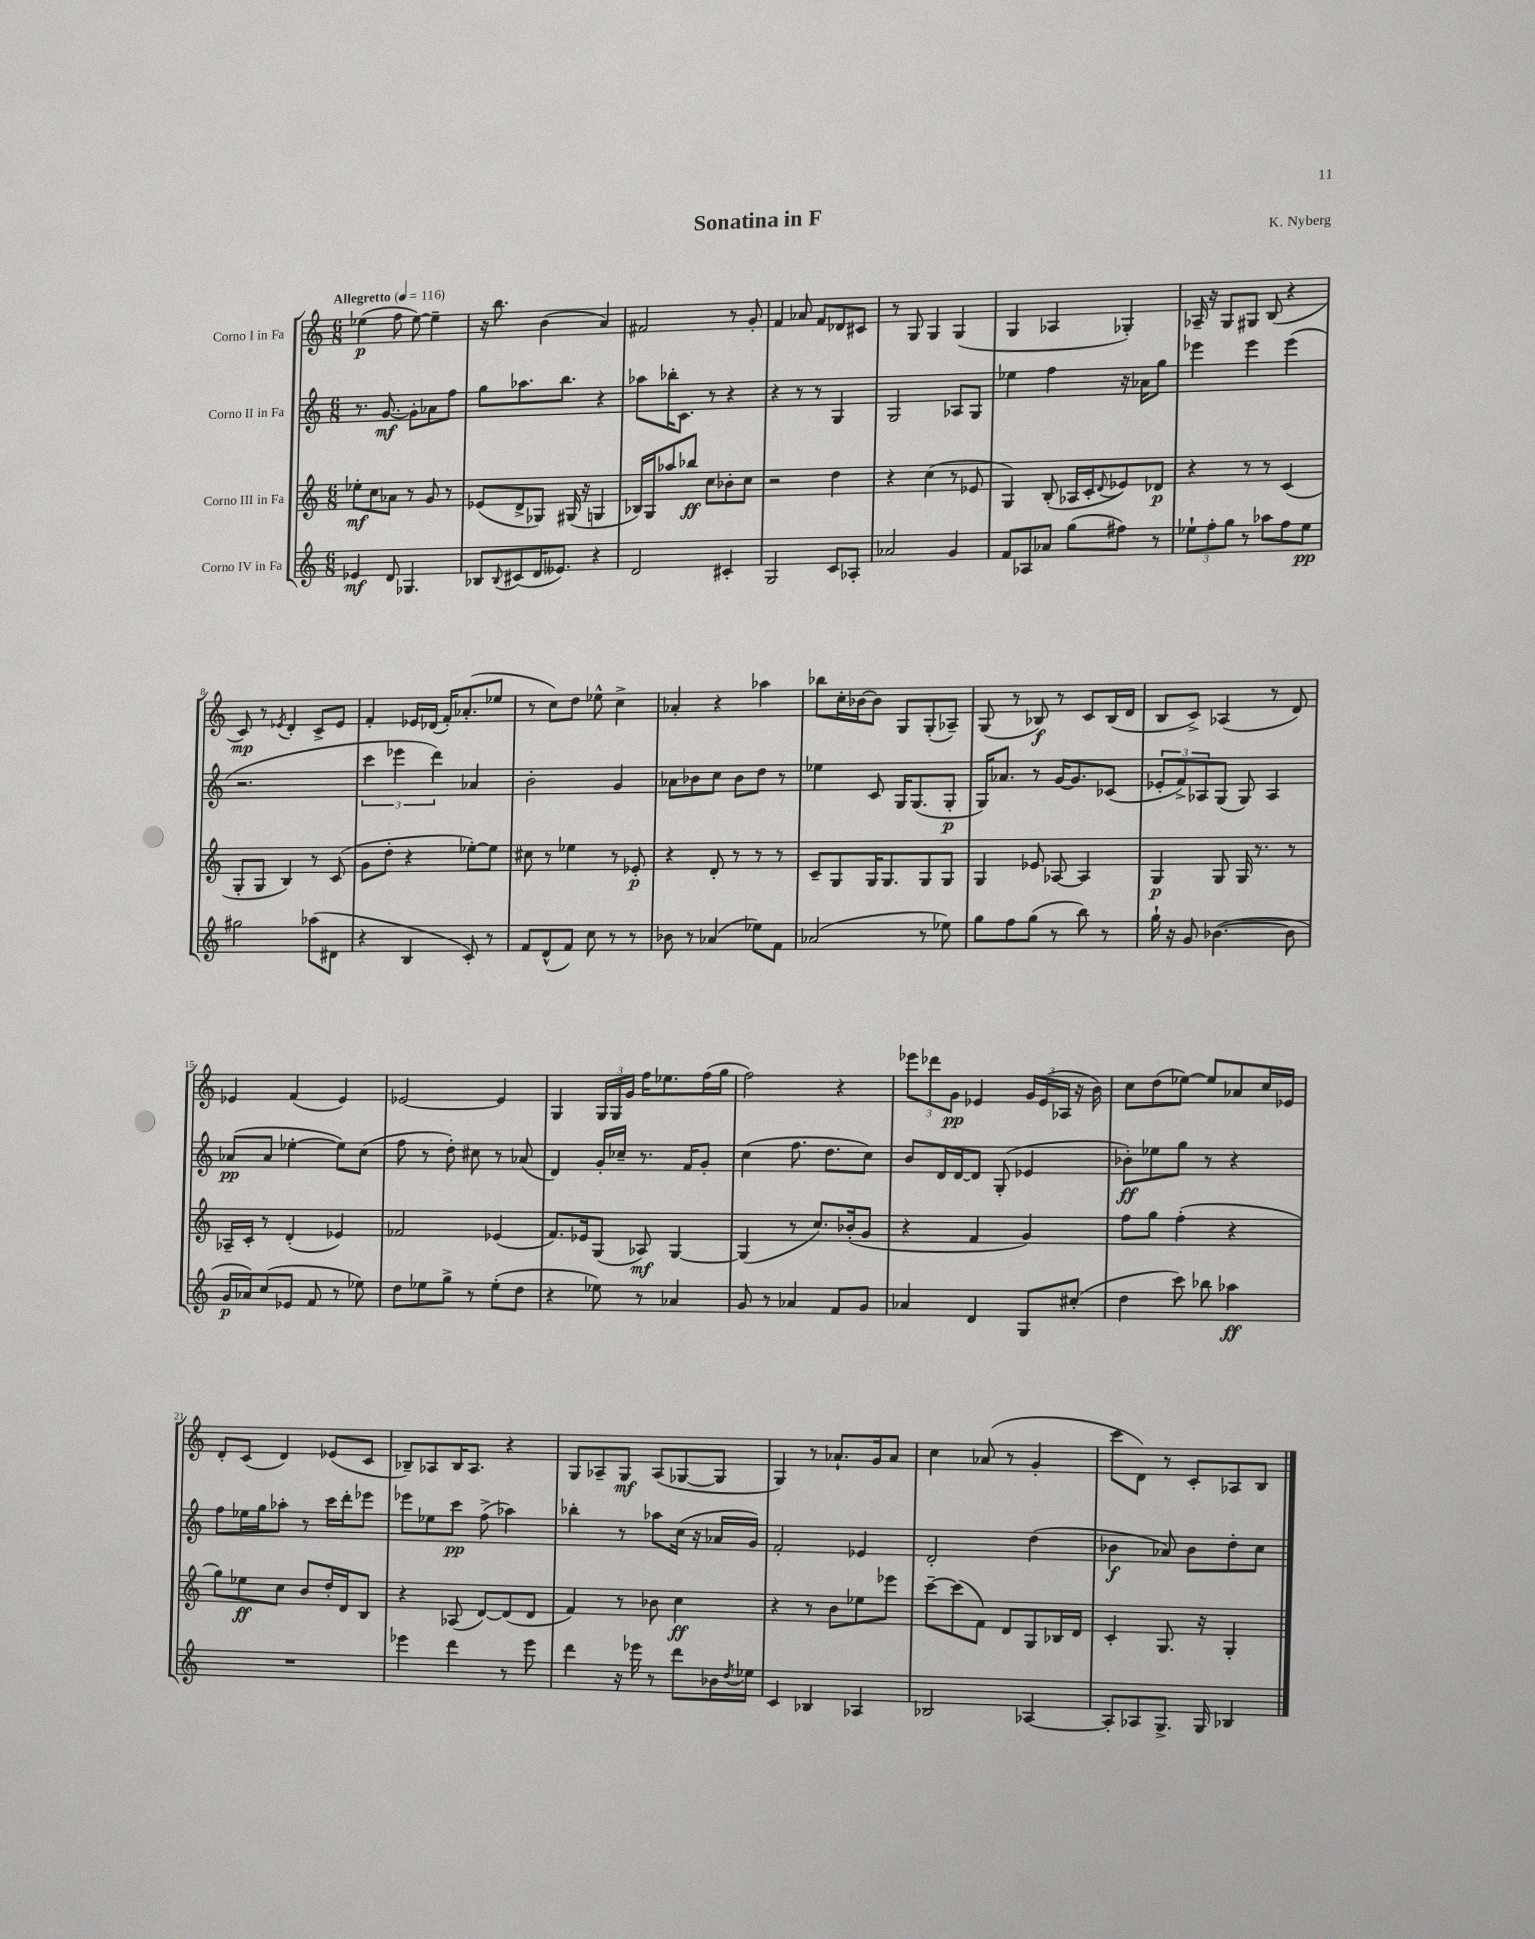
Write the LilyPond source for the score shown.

\header { title = "Sonatina in F" composer = "K. Nyberg" }
<<
\new StaffGroup <<
\new Staff = "s0" \with { instrumentName = "Corno I in Fa" } {
    \clef treble \key c \major \numericTimeSignature \time 6/8 \tempo "Allegretto" 4 = 116
    ees''4\p( f''8 ees''8~) ees''4-- |
    r16 b''8. b'4( a'4) |
    fis'2 r8 g'8-. |
    f'4 aes'8 f'8 des'8 cis'8 |
    r8 g8 g4 g4( |
    g4 aes4 ges4-.) |
    aes16-- r16 g8 gis8 b8( r4 |
    c'8\mp) r8 \acciaccatura { ees'8 } d'4-. c'8-> ees'8 |
    f'4-. ees'16 des'16( f'16-.) aes'8.-.( ees''8 |
    r8 c''8) d''8 ees''8-^ c''4-> |
    aes'4-. r4 aes''4 |
    bes''8 c''16-. bes'16~ bes'8 g8 g8-.( aes8--) |
    g8( r8 bes8\f) r8 c'8 bes16( d'16 |
    b8 c'8->) aes4( r8 d'8) |
    ees'4 f'4( ees'4) |
    ees'2~ ees'4 |
    g4 \tuplet 3/2 { g16 g16 g'16 } f''16 ees''8. f''16( g''16 |
    f''2) r4 |
    \tuplet 3/2 { ees'''8 des'''8 g'8\pp } ees'4 \tuplet 3/2 { g'16 ees'16( aes16 } r16 b'16) |
    c''8 d''8( ees''8~) ees''8 aes'8 c''16 ees'16 |
    d'8-. c'8( d'4) ees'8( c'8 |
    bes8--) aes8 bes16 aes8. r4 |
    g8 aes8-- g8\mf aes8( ges8~ ges8 |
    g4) r8 aes'8.-! g'16 aes'8 |
    c''4 aes'8( r8 g'4-. |
    c'''8 d'8) r8 c'8-. aes8 b8 \bar "|." |
}
\new Staff = "s1" \with { instrumentName = "Corno II in Fa" } {
    \clef treble \key c \major \numericTimeSignature \time 6/8
    r8. g'8.~\mf g'8-. aes'8 f''8 |
    g''8 aes''8. b''8. r4 |
    aes''8 bes''16-. c'8. r8 r4 |
    r4 r8 r8 g4 |
    g2 aes8 g8 |
    ees''4 f''4 r16 aes'16 g''8 |
    ees'''4 ees'''4 ees'''4( |
    r2. |
    \tuplet 3/2 { c'''4 ees'''4 d'''4) } aes'4 |
    b'2-. g'4 |
    aes'8 bes'8 c''8 bes'8 d''8 r8 |
    ees''4 c'8 g16 g8.( g8-.\p |
    g16) aes'8. r8 g'16~ g'8. ces'8( |
    \tuplet 3/2 { ees'8-. f'8->) aes8 } g8( g8) aes4 |
    aes'8\pp( aes'8 ees''4~-. ees''8) c''8( |
    f''8 r8 d''8-.) cis''8 r8 aes'8( |
    d'4) g'16-. ces''16-- r8. f'16 g'8-. |
    c''4( f''8. d''8. c''8) |
    b'8 d'16 d'16~ d'8 g8-.( ees'4 |
    bes'8-.\ff) ees''8 g''8 r8 r4 |
    f''8 ees''16 g''16 aes''8-. r8 c'''16 d'''16-. ees'''8 |
    ees'''8 ees''8 c'''8\pp f''8->( aes''4) |
    bes''4-. r8 aes''8 c''16( r16 aes'16 g'16) |
    f'2-. ees'4 |
    d'2-. d''4( |
    bes'4\f aes'8) bes'8 d''8-. c''8 \bar "|." |
}
\new Staff = "s2" \with { instrumentName = "Corno III in Fa" } {
    \clef treble \key c \major \numericTimeSignature \time 6/8
    ees''8-.\mf c''8 aes'8 r8 g'8 r8 |
    ees'8( d'8-> ges8) gis16( r16 g4 |
    bes16) g16 aes''8 bes''8\ff c''8 bes'8-. c''8 |
    r2 d''4 |
    r4 c''4( r8 ees'8 |
    g4) b8-.( aes16 c'16-. \appoggiatura { d'8 } ees'8) des'8\p |
    r4 r8 r8 c'4( |
    g8-. g8 b4) r8 c'8( |
    g'8 d''8-. r4 ees''8~-.) ees''8 |
    cis''8 r8 ees''4 r8 ees'8-.\p |
    r4 d'8-. r8 r8 r8 |
    c'8-- g8 g16 g8. g8 g8 |
    g4 ees'8 aes8~ aes4 |
    g4\p g8 g16 r8. r8 |
    aes16-- c'16-. r8 d'4-.( ees'4) |
    fes'2 ees'4( |
    f'8.) ees'16 g8( aes8\mf) g4~ |
    g4( r8 c''8.) bes'16-.( g'8 |
    r4 f'4 g'4) |
    f''8 g''8 f''4-.( r4 |
    g''8) ees''8\ff c''8 b'8 d''16-. d'16 b8 |
    r4 aes8( d'8~) d'8( d'8 |
    f'4) r8 bes'8 c''4\ff |
    r4 r8 b'8 ees''8 ees'''8 |
    c'''8~-- c'''8( f'8) d'8 g8 bes16 d'16 |
    c'4-. g8. r16 g4-. \bar "|." |
}
\new Staff = "s3" \with { instrumentName = "Corno IV in Fa" } {
    \clef treble \key c \major \numericTimeSignature \time 6/8
    ees'4\mf d'8 ges4. |
    bes8 \appoggiatura { bes8 } cis'8( d'16 eeses'8.) r4 |
    d'2 cis'4-. |
    g2 c'8 aes8-. |
    aes'2 g'4 |
    f'8 aes8 aes'8 g''8( fis''8) r8 |
    \tuplet 3/2 { ees''8-! f''8-. g''8 } r8 aes''8 f''8 ees''8\pp |
    gis''2 aes''8( dis'8 |
    r4 b4 c'8-.) r8 |
    f'8 d'8-^( f'8) c''8 r8 r8 |
    bes'8 r8 aes'4( ees''8) f'8 |
    aes'2( r8 ees''8) |
    g''8 f''8 g''8( r8 b''8) r8 |
    g''16-! r16 g'8 bes'4.~( bes'8 |
    g'16\p aes'16) c''8( ees'8 f'8 r8 ees''8) |
    d''8 ees''8 g''8-> r8 ees''8-.( d''8 |
    r4 ees''8) r8 aes'4 |
    g'8 r8 aes'4 f'8 g'8 |
    aes'4 d'4 g8 cis''8-.( |
    d''4 c'''8) bes''8 aes''4\ff |
    R2. |
    ees'''4 d'''4 r8 ees'''8 |
    d'''4 r16 ees'''16 r8 d'''8 bes'16 \acciaccatura { d''8 } ees''16 |
    c'4 bes4 aes4 |
    bes2 aes4~ |
    aes8-. aes8 g8.-> g16 bes4 \bar "|." |
}
>>
>>
